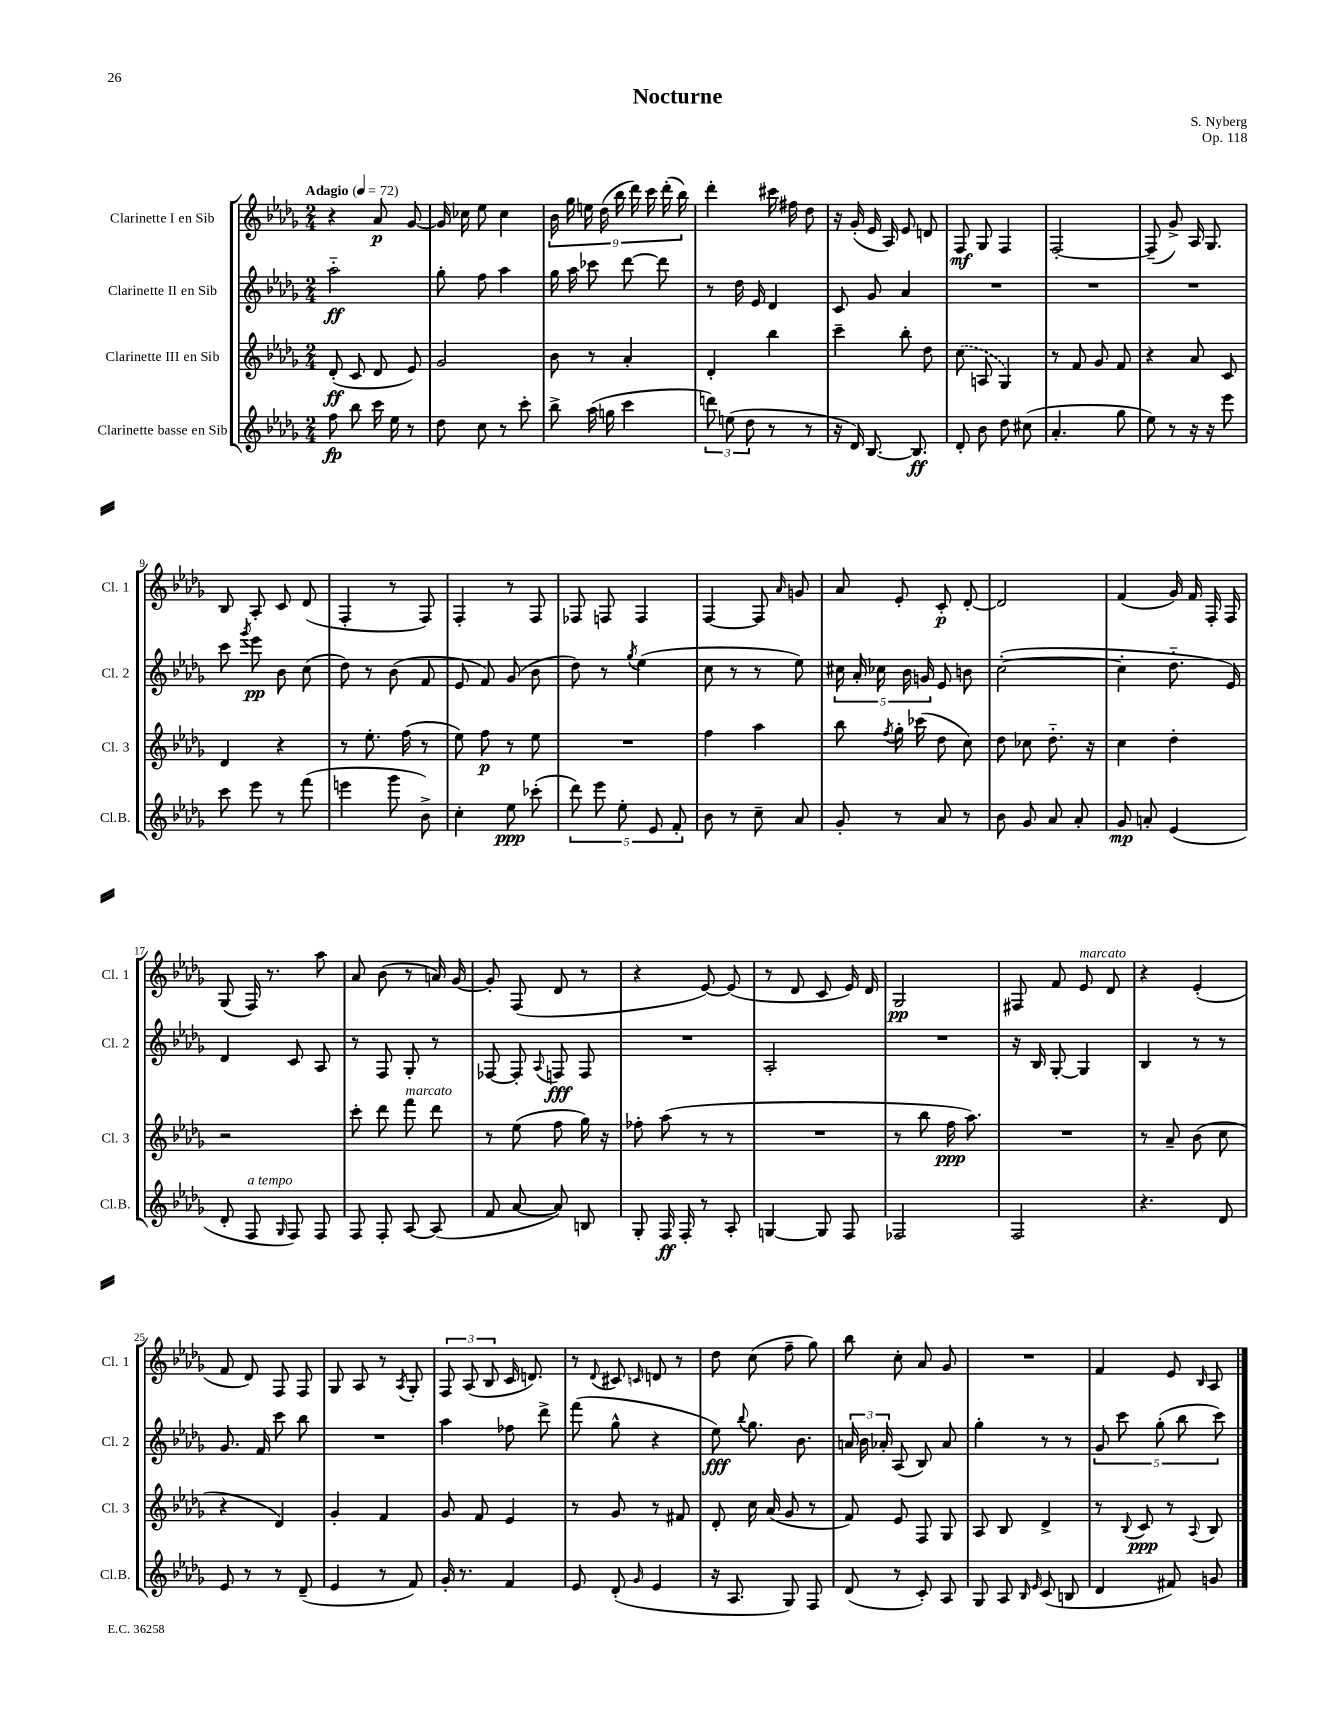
\header { title = "Nocturne" composer = "S. Nyberg" opus = "Op. 118" }
<<
\new StaffGroup <<
\new Staff = "s0" \with { instrumentName = "Clarinette I en Sib" shortInstrumentName = "Cl. 1" } {
    \clef treble \key des \major \numericTimeSignature \time 2/4 \tempo "Adagio" 4 = 72
    \autoBeamOff r4 aes'8\p ges'8~ |
    ges'16 ces''16 ees''8 ces''4 |
    \tuplet 9/8 { bes'16 ges''16 e''16 des''16( bes''16 des'''16) c'''16 des'''16-.( bes''16) } |
    des'''4-. cis'''16 fis''16 des''8 |
    r16 ges'16-.( ees'16 aes16) ees'8 d'8 |
    f8\mf ges8 f4 |
    f2~-. |
    f8--( ges'8->) aes16 ges8. |
    bes8 aes8-. c'8 des'8( |
    f4-. r8 f8) |
    f4-. r8 f8 |
    fes8 f8 f4 |
    f4~ f8 \grace { aes'16 } g'8 |
    aes'8 ees'8-. c'8-.\p des'8~-. |
    des'2 |
    f'4( ges'16) f'16 f16-. f16 |
    ges8( f16) r8. aes''8 |
    aes'8 bes'8( r8 a'16) ges'16~ |
    ges'8-. f8( des'8 r8 |
    r4 ees'8~) ees'8( |
    r8 des'8 c'8 ees'16) des'16 |
    ges2\pp |
    fis8 f'8 ees'8^\markup { \italic "marcato" } des'8 |
    r4 ees'4-.( |
    f'8 des'8) f8 f8 |
    ges8 aes8 r8 \acciaccatura { aes8 } ges8-. |
    \tuplet 3/2 { f8 aes8( bes8 } c'16 d'8.) |
    r8 \appoggiatura { des'8 } cis'8 \grace { c'16 } d'8 r8 |
    des''8 c''8( f''8-- ges''8) |
    bes''8 c''8-. aes'8 ges'8 |
    R2 |
    f'4 ees'8 \grace { bes16 } aes8 \bar "|." |
}
\new Staff = "s1" \with { instrumentName = "Clarinette II en Sib" shortInstrumentName = "Cl. 2" } {
    \clef treble \key des \major \numericTimeSignature \time 2/4
    \autoBeamOff aes''2-_\ff |
    ges''8-. f''8 aes''4 |
    ges''16 aes''16 ces'''8 des'''8~ des'''8 |
    r8 des''16 ees'16 des'4 |
    c'8 ges'8 aes'4 |
    R2 |
    R2 |
    R2 |
    c'''8 \acciaccatura { ges'''8 } ees'''8\pp bes'8 c''8( |
    des''8) r8 bes'8( f'8 |
    ees'8 f'8) ges'8( bes'8 |
    des''8) r8 \acciaccatura { ges''8 } ees''4( |
    c''8 r8 r8 ees''8) |
    \tuplet 5/4 { cis''16 aes'16-. ces''16 bes'16 g'16 } ees'8 b'8 |
    c''2~-.( |
    c''4-. des''8.-_ ees'16) |
    des'4 c'8 aes8 |
    r8 f8 ges8-. r8 |
    fes8~ fes8-. \appoggiatura { aes8 } f8\fff f8 |
    R2 |
    aes2-. |
    R2 |
    r16 bes16 ges8~-. ges4 |
    bes4 r8 r8 |
    ges'8. f'16 c'''8 bes''8 |
    R2 |
    aes''4 fes''8 des'''8-> |
    f'''8( ges''8-^ r4 |
    ees''8\fff) \appoggiatura { bes''8 } ges''8. bes'8. |
    \tuplet 3/2 { a'16 bes'16 aes'16-. } aes8( bes8) aes'8 |
    ges''4-. r8 r8 |
    \tuplet 5/4 { ges'8 c'''8 ges''8-.( bes''8 c'''8) } \bar "|." |
}
\new Staff = "s2" \with { instrumentName = "Clarinette III en Sib" shortInstrumentName = "Cl. 3" } {
    \clef treble \key des \major \numericTimeSignature \time 2/4
    \autoBeamOff des'8-.\ff( c'8 des'8 ees'8) |
    ges'2 |
    bes'8 r8 aes'4-. |
    des'4-. bes''4 |
    c'''4-- bes''8-. des''8 |
    \once \slurDashed c''8( a8 ges4) |
    r8 f'8 ges'8 f'8 |
    r4 aes'8 c'8 |
    des'4 r4 |
    r8 ees''8.-. f''16( r8 |
    ees''8) f''8\p r8 ees''8 |
    R2 |
    f''4 aes''4 |
    bes''8 \acciaccatura { f''8 } ges''16-. ces'''16( des''8 c''8) |
    des''8 ces''8 des''8.-_ r16 |
    c''4 des''4-. |
    r2 |
    c'''8-. des'''8 f'''8^\markup { \italic "marcato" } des'''8 |
    r8 ees''8( f''8 ges''16) r16 |
    fes''8-. aes''8( r8 r8 |
    R2 |
    r8 bes''8 f''16\ppp aes''8.) |
    R2 |
    r8 aes'8-- bes'8( c''8 |
    r4 des'4) |
    ges'4-. f'4 |
    ges'8 f'8 ees'4 |
    r8 ges'8 r8 fis'8 |
    des'8-. c''16 aes'16( ges'8 r8 |
    f'8) ees'8 f8 ges8 |
    aes8 bes8 des'4-> |
    r8 \appoggiatura { bes8 } c'8\ppp r8 \appoggiatura { aes8 } bes8 \bar "|." |
}
\new Staff = "s3" \with { instrumentName = "Clarinette basse en Sib" shortInstrumentName = "Cl.B." } {
    \clef treble \key des \major \numericTimeSignature \time 2/4
    \autoBeamOff f''8\fp bes''8 c'''16 ees''16 r8 |
    des''8 c''8 r8 c'''8-. |
    bes''8-> aes''16( g''16 c'''4 |
    \tuplet 3/2 { d'''8) e''8( des''8 } r8 r8 |
    r16 des'16) bes8.~ bes8.\ff |
    des'8-. bes'8 des''8 cis''8( |
    aes'4.-. ges''8 |
    ees''8) r8 r16 r16 ees'''8 |
    c'''8 ees'''8 r8 f'''8( |
    e'''4 ges'''8 bes'8->) |
    c''4-. ees''8\ppp ces'''8-.( |
    \tuplet 5/4 { des'''8) ees'''8 ees''8-. ees'8 f'8-. } |
    bes'8 r8 c''8-- aes'8 |
    ges'8-. r8 aes'8 r8 |
    bes'8 ges'8 aes'8 aes'8-. |
    ges'8\mp a'8-. ees'4( |
    des'8-. f8^\markup { \italic "a tempo" } \grace { ges16 } f8) f8 |
    f8 f8-. aes8~ aes8( |
    f'8 aes'8~ aes'8) b8 |
    ges8-. f16\ff f16-. r8 aes8-. |
    g4~ g8 f8 |
    fes2 |
    f2 |
    r4. des'8 |
    ees'8 r8 r8 des'8--( |
    ees'4 r8 f'8) |
    ges'16-. r8. f'4 |
    ees'8 des'8-.( \grace { ges'16 } ees'4 |
    r16 aes8. ges8) f8 |
    des'8( r8 c'8-.) aes8 |
    ges8 aes8 \grace { bes16 ees'16 } c'8( b8 |
    des'4 fis'8) g'8 \bar "|." |
}
>>
>>
